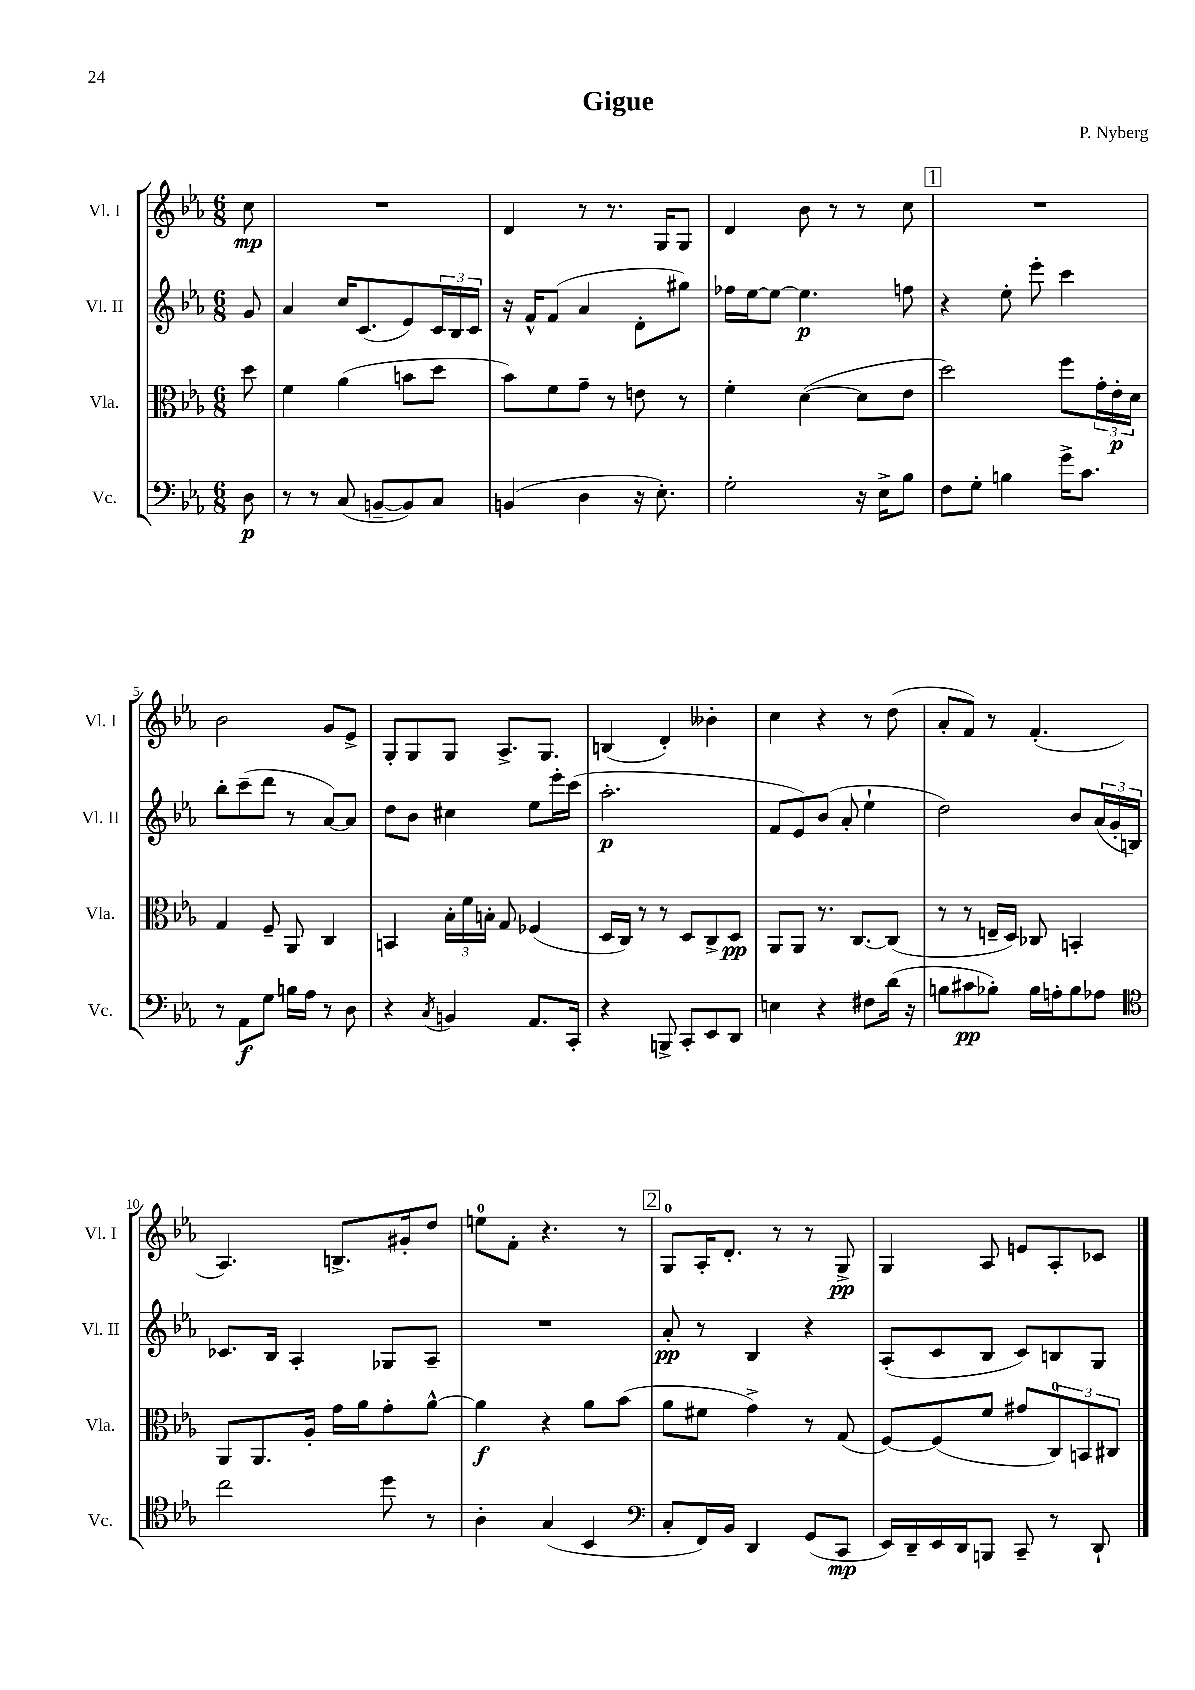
\header { title = "Gigue" composer = "P. Nyberg" }
<<
\new StaffGroup <<
\new Staff = "s0" \with { instrumentName = "Vl. I" shortInstrumentName = "Vl. I" } {
    \clef treble \key ees \major \numericTimeSignature \time 6/8 \partial 8
    c''8\mp |
    R2. |
    d'4 r8 r8. g16 g8 |
    d'4 bes'8 r8 r8 c''8 |
    \mark \markup { \box "1" } R2. |
    bes'2 g'8 ees'8-> |
    g8-. g8 g8 aes8.-> g8. |
    b4( d'4-.) beses'4-. |
    c''4 r4 r8 d''8( |
    aes'8-. f'8) r8 f'4.-.( |
    aes4.) b8.-> gis'16-. d''8 |
    e''8-0 f'8-. r4. r8 |
    \mark \markup { \box "2" } g8-0 aes16-. d'8.-. r8 r8 g8->\pp |
    g4 aes8 e'8 aes8-. ces'8 \bar "|." |
}
\new Staff = "s1" \with { instrumentName = "Vl. II" shortInstrumentName = "Vl. II" } {
    \clef treble \key ees \major \numericTimeSignature \time 6/8 \partial 8
    g'8 |
    aes'4 c''16 c'8.( ees'8) \tuplet 3/2 { c'16 bes16 c'16 } |
    r16 f'16-^ f'8( aes'4 d'8-. gis''8) |
    fes''16 ees''16~ ees''8~ ees''4.\p f''8 |
    \mark \markup { \box "1" } r4 ees''8-. ees'''8-. c'''4 |
    bes''8-. c'''8--( d'''8 r8 aes'8~) aes'8 |
    d''8 bes'8 cis''4 ees''8 ees'''16-. c'''16( |
    aes''2.-.\p |
    f'8 ees'8) bes'8( aes'8-. ees''4-! |
    d''2) bes'8 \tuplet 3/2 { aes'16( g'16-. b16) } |
    ces'8. bes16 aes4-. ges8 aes8-- |
    R2. |
    \mark \markup { \box "2" } aes'8-.\pp r8 bes4 r4 |
    aes8-.( c'8 bes8 c'8) b8 g8 \bar "|." |
}
\new Staff = "s2" \with { instrumentName = "Vla." shortInstrumentName = "Vla." } {
    \clef alto \key ees \major \numericTimeSignature \time 6/8 \partial 8
    d''8 |
    f'4 aes'4( b'8 d''8 |
    bes'8) f'8 g'8-- r8 e'8 r8 |
    f'4-. d'4~( d'8 ees'8 |
    \mark \markup { \box "1" } d''2) f''8 \tuplet 3/2 { g'16-. ees'16-.\p d'16 } |
    g4 f8-- aes,8 c4 |
    b,4 \tuplet 3/2 { bes16-. f'16 b16-. } g8 fes4( |
    d16 c16) r8 r8 d8 c8-> d8\pp |
    aes,8 aes,8 r8. c8.~ c8( |
    r8 r8 e16-- d16) ces8 b,4-. |
    aes,8 aes,8. aes16-. g'16 aes'16 g'8-. aes'8~-^ |
    aes'4\f r4 aes'8 bes'8( |
    \mark \markup { \box "2" } aes'8 fis'8 g'4->) r8 g8( |
    f8~) f8( f'8 gis'8 \tuplet 3/2 { c8-0) b,8 cis8 } \bar "|." |
}
\new Staff = "s3" \with { instrumentName = "Vc." shortInstrumentName = "Vc." } {
    \clef bass \key ees \major \numericTimeSignature \time 6/8 \partial 8
    d8\p |
    r8 r8 c8( b,8~-- b,8) c8 |
    b,4( d4 r16 ees8.-.) |
    g2-. r16 ees16-> bes8 |
    \mark \markup { \box "1" } f8 g8-. b4 g'16-> c'8. |
    r8 aes,8\f g8 b16 aes16 r8 d8 |
    r4 \acciaccatura { c8 } b,4 aes,8. c,16-. |
    r4 b,,8-> c,8-. ees,8 d,8 |
    e4 r4 fis8 d'16( r16 |
    b8 cis'8\pp bes8-.) bes16 a16-. bes8 aes8 |
    \clef tenor c''2 d''8 r8 |
    aes4-. g4( bes,4 |
    \mark \markup { \box "2" } \clef bass c8-. f,16) bes,16 d,4 g,8( c,8\mp |
    ees,16) d,16-- ees,16 d,16 b,,8 c,8-- r8 d,8-! \bar "|." |
}
>>
>>
